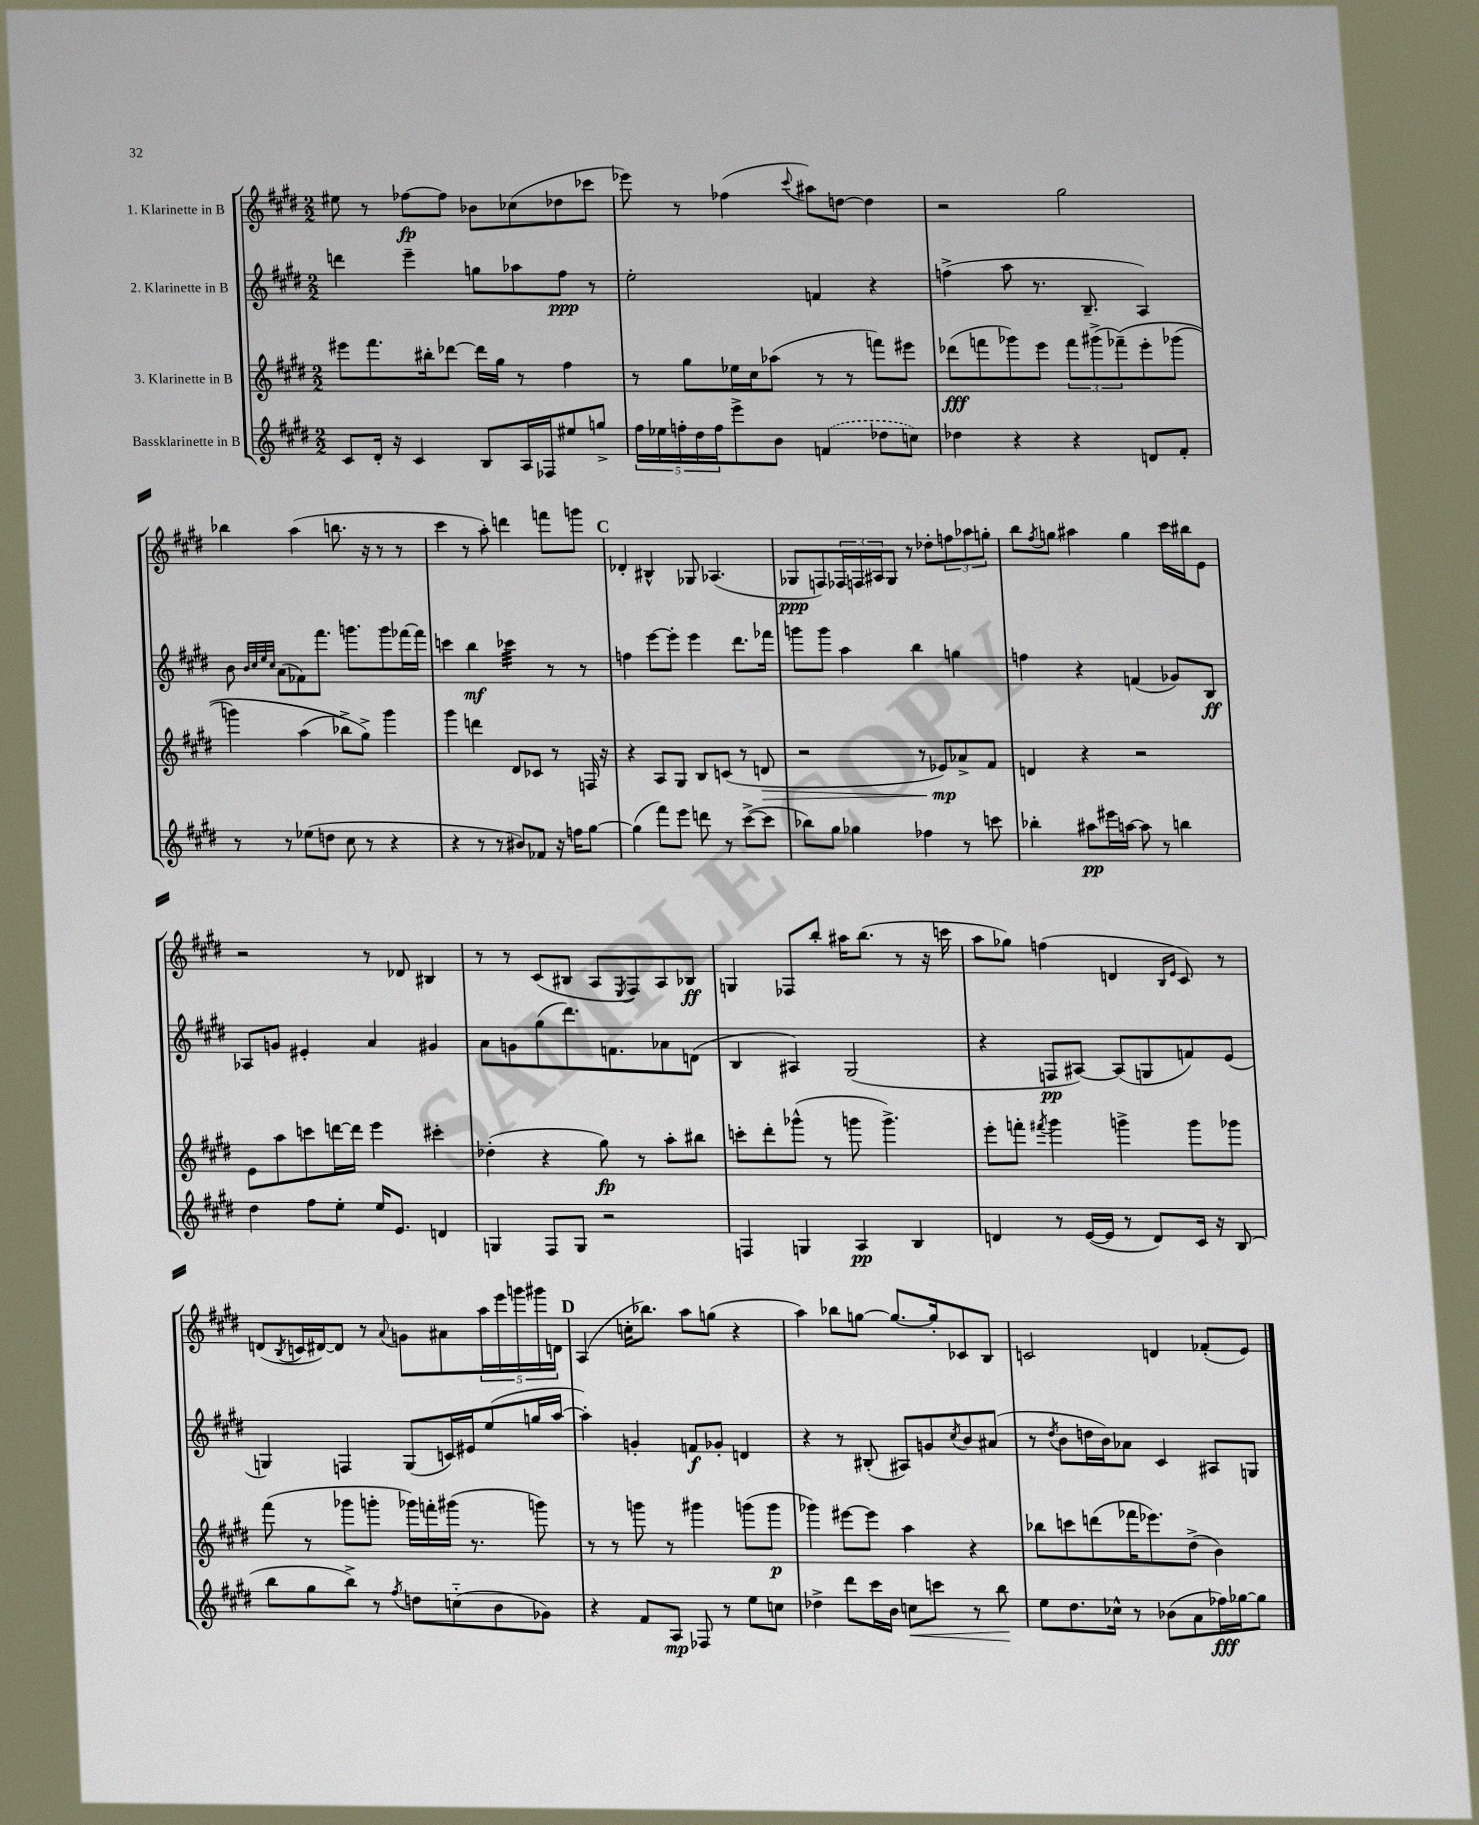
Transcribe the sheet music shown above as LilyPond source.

<<
\new StaffGroup <<
\new Staff = "s0" \with { instrumentName = "1. Klarinette in B" } {
    \clef treble \key e \major \numericTimeSignature \time 2/2
    eis''8 r8 fes''8~\fp fes''8 bes'8 ces''8( des''8 ces'''8 |
    ees'''8) r8 fes''4( \appoggiatura { cis'''8 } ais''8) d''8~ d''4 |
    r2 gis''2 |
    bes''4 a''4( b''8. r16 r8 r8 |
    cis'''4 r8 a''8-.) d'''4 f'''8 g'''8 |
    \mark \markup { \bold "C" } des'4-. bis4-^ ges8 aes4.( |
    ges8\ppp f8) \tuplet 3/2 { fes16 f16 ais16 } ges8 r8 des''8-. \tuplet 3/2 { f''8 aes''8 g''8-. } |
    b''8 \acciaccatura { fis''8 } g''8 ais''4 g''4 cis'''16 bis''16 e'8 |
    r2 r8 des'8 bis4 |
    r8 r8 cis'8( bis8 a8 \acciaccatura { e8 } fis8) a8 bes8\ff |
    g4 fes8 b''8-. ais''16 b''8.( r8 r16 c'''16 |
    a''8 ges''8) f''4( d'4 \grace { b16 e'16 } cis'8) r8 |
    d'8( \acciaccatura { b8 } c'16 dis'16~) dis'8 r8 \appoggiatura { a'8 } g'8 ais'8 \tuplet 5/4 { a''16 e'''16 g'''16 gis'''16 d'16 } |
    \mark \markup { \bold "D" } a4( c''16-. bes''8.) a''8 g''8( r4 |
    a''4) bes''8 g''8~ g''8.~ g''16-. ces'8 b8 |
    c'2 d'4 fes'8-.( e'8) \bar "|." |
}
\new Staff = "s1" \with { instrumentName = "2. Klarinette in B" } {
    \clef treble \key e \major \numericTimeSignature \time 2/2
    d'''4 e'''4-- g''8 aes''8 fis''8\ppp r8 |
    e''2-. f'4 r4 |
    f''4->( a''8 r8. b8.-- a4) |
    b'8 \grace { b'32 cis''32 e''32 cis''32 } a'8( fes'8) fis'''8. g'''8. g'''8 fes'''16~ fes'''16 |
    c'''4 b''4\mf ces'''4:32 r8 r8 |
    \mark \markup { \bold "C" } f''4 e'''8~ e'''8-. e'''4 dis'''8. fes'''16 |
    g'''8 g'''8 a''4 b''4 g''4 |
    f''4 r4 f'4( ges'8) b8\ff |
    aes8 g'8 eis'4-. a'4 gis'4 |
    a'8 g'8 gis''8( dis'''8.) f'8. aes'8 d'8( |
    b4 ais4) gis2( |
    r4 f8\pp ais8~) ais8( g8 f'8) e'8( |
    g4) f4 g8( c'16) eis'16 e''8( g''16 a''16~ |
    \mark \markup { \bold "D" } a''4-.) g'4-. f'8\f ges'8-. d'4 |
    r4 r8 bis8-.( ais8) g'8 \acciaccatura { cis''8 } b'8 ais'8( |
    r8 \acciaccatura { dis''8 } b'8 d''16 b'16) aes'8 cis'4 ais8 g8 \bar "|." |
}
\new Staff = "s2" \with { instrumentName = "3. Klarinette in B" } {
    \clef treble \key e \major \numericTimeSignature \time 2/2
    eis'''8 fis'''8. bis''16-. des'''8~ des'''16 gis''16 r8 fis''4 |
    r8 gis''8 ees''16 cis''16 aes''8( r8 r8 f'''8) eis'''8 |
    des'''8\fff( f'''8 ges'''8) e'''8 \tuplet 3/2 { f'''8 gis'''8->( fes'''8--)\( } e'''8-. ges'''8( |
    g'''4) a''4( bes''8->) gis''8->\) g'''4 |
    gis'''4 d'''4 dis'8 ces'8 r8 f16 r16 |
    \mark \markup { \bold "C" } r4 a8 gis8 b8 c'8( r8 d'8\> |
    r2 r8 ees'8\mp\!) aes'8-> fis'8 |
    d'4 r4 r2 |
    e'8 a''8 c'''8 d'''16~ d'''16 e'''4 cis'''4-. |
    des''4-.( r4 gis''8\fp) r8 a''8-. bis''8 |
    c'''8-. dis'''8-. ges'''8-^( r8 g'''8 g'''4.->) |
    e'''8-. f'''8-. \acciaccatura { fis'''8 } gis'''4 g'''4-> g'''8 ges'''8 |
    fis'''8( r8 ges'''8 g'''8-. ges'''16) f'''16-. gis'''16( r8. g'''8) |
    \mark \markup { \bold "D" } r8 r8 g'''8 r8 gis'''4 g'''8( g'''8\p |
    ges'''4) eis'''8~ eis'''8 a''4 r4 |
    bes''8 c'''8 d'''8( fes'''16 ees'''8.) dis''8->( b'4) \bar "|." |
}
\new Staff = "s3" \with { instrumentName = "Bassklarinette in B" } {
    \clef treble \key e \major \numericTimeSignature \time 2/2
    cis'8 dis'16-. r16 cis'4 b8 a16 fes16 eis''8 g''8-> |
    \tuplet 5/4 { fis''16 ees''16 f''16-. dis''16 f''16 } e'''8-> b'8 \once \slurDashed f'4( des''8 c''8) |
    des''4 r4 r4 d'8 fis'8-. |
    r8 r8 ees''8( d''8 cis''8 r8 r4 |
    r4 r8 r8 bis'8) fes'8 r16 f''16 gis''8~ |
    \mark \markup { \bold "C" } gis''4( fis'''8) e'''8 d'''8 r8 cis'''8~->( cis'''8 |
    bes''8) gis''8 ges''4 fes''4 r8 c'''8 |
    bes''4-. ais''8\pp eis'''16 a''16~ a''8 r8 b''4 |
    dis''4 fis''8 e''8-. e''16 e'8. d'4 |
    g4 fis8 g8 r2 |
    f4 g4 a4\pp b4 |
    d'4 r8 e'16~( e'16 r8 d'8) cis'16 r16 b8( |
    b''8 gis''8 b''8->) r8 \acciaccatura { fis''8 } d''8 c''8-_( b'8 ges'8) |
    \mark \markup { \bold "D" } r4 fis'8 a8\mp fes8 r8 e''8 c''8 |
    des''4-> dis'''8 cis'''16 b'16 c''8\< c'''8 r8 b''8\! |
    e''8 dis''8. ces''16-^ r8 bes'8( a'8 fes''16\fff) ges''16~ ges''8 \bar "|." |
}
>>
>>
\layout { \context { \Score \remove "Bar_number_engraver" } }
